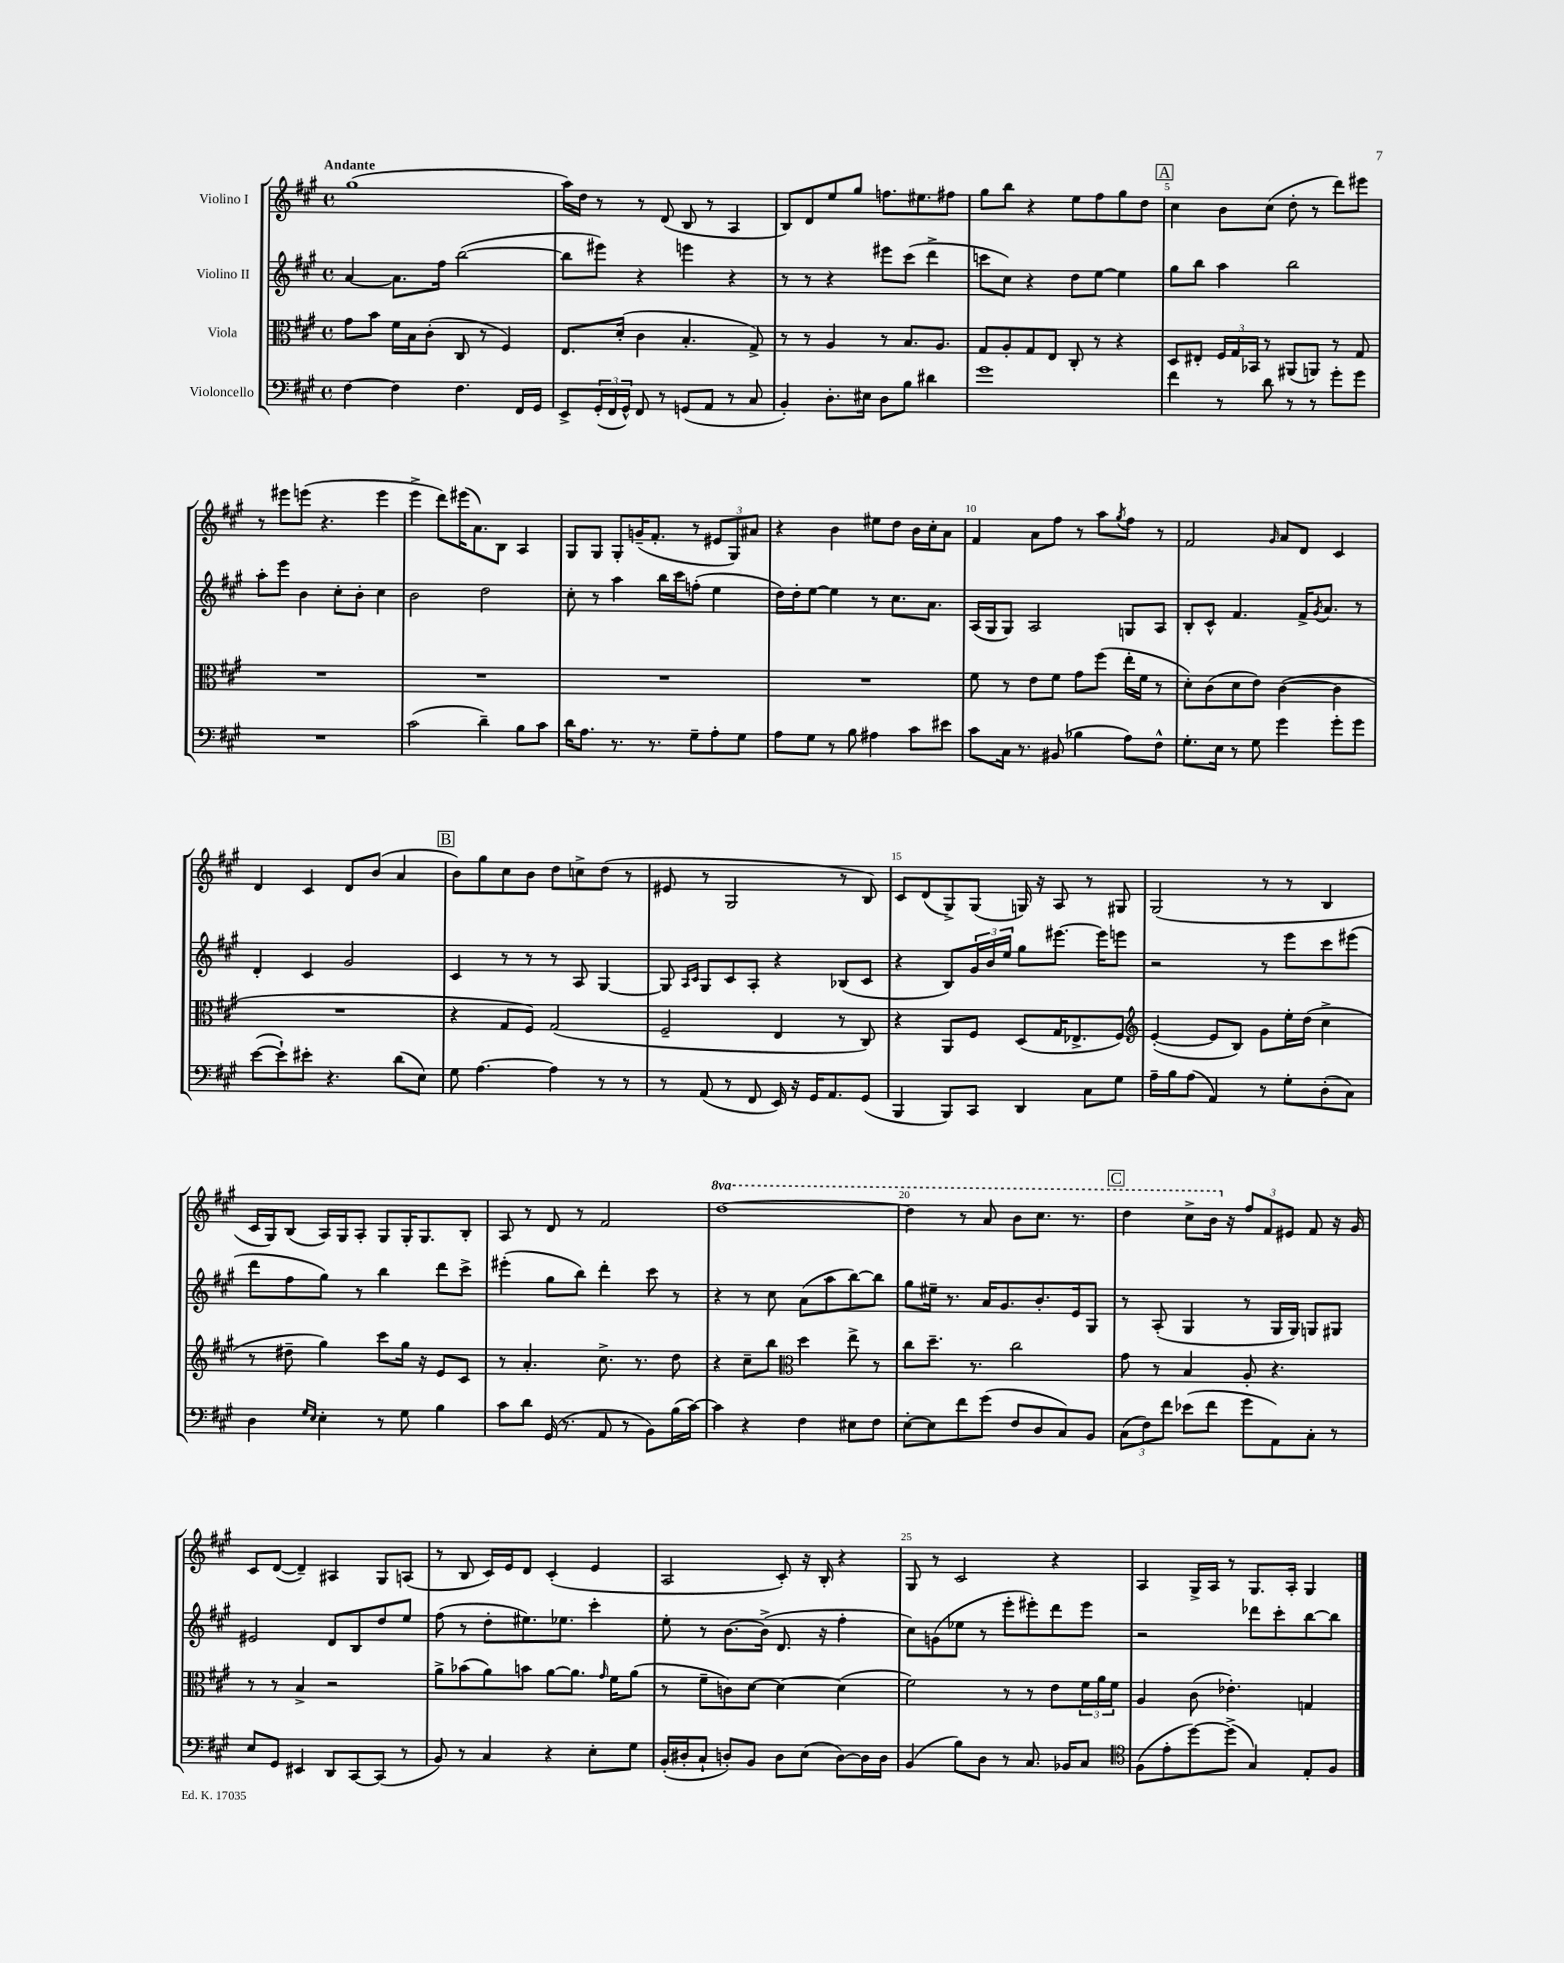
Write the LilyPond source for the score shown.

<<
\new StaffGroup <<
\new Staff = "s0" \with { instrumentName = "Violino I" } {
    \clef treble \key a \major \defaultTimeSignature \time 4/4 \set Staff.ottavationMarkups = #ottavation-simple-ordinals \tempo "Andante"
    gis''1( |
    a''16) d''16 r8 r8 d'8( b8 r8 a4 |
    b8) d'8 e''8 gis''8 f''8. eis''8. fis''8 |
    gis''8 b''8 r4 e''8 fis''8 gis''8 d''8 |
    \mark \markup { \box "A" } cis''4 b'8 cis''8( d''8-. r8 d'''8) eis'''8 |
    r8 eis'''8 e'''8( r4. e'''4 |
    e'''4-> d'''8) eis'''16( a'8.) b8 a4 |
    gis8 gis8 gis8-. g'16--( fis'8.-. r8 \tuplet 3/2 { eis'8 gis8) ais'8 } |
    r4 b'4 eis''8 d''8 b'16 cis''16-. a'8 |
    fis'4 a'8 fis''8 r8 a''8 \acciaccatura { gis''8 } fis''8 r8 |
    fis'2 \grace { gis'16 } a'8 d'8 cis'4 |
    d'4 cis'4 d'8 b'8( a'4 |
    \mark \markup { \box "B" } b'8) gis''8 cis''8 b'8 d''8 c''8-> d''8( r8 |
    eis'8 r8 gis2 r8 b8) |
    cis'8 d'8( gis8->) gis8( g16) r16 a8 r8 gis8 |
    gis2( r8 r8 b4 |
    cis'16 gis16) b8( a16) gis16 a8-. gis8 gis16-. gis8. b8-. |
    a8 r8 d'8 r8 fis'2 |
    \ottava #1 d'''1~ |
    d'''4 r8 a''8 b''8 cis'''8. r8. |
    \mark \markup { \box "C" } d'''4 cis'''8-> b''16 \ottava #0 r16 \tuplet 3/2 { fis''8 fis'8 eis'8 } fis'8 r16 gis'16 |
    cis'8 d'8~( d'4--) ais4 gis8 a8( |
    r8 b8 cis'16) e'16 d'8 cis'4-.( e'4 |
    a2 cis'8-.) r16 b16-. r4 |
    gis8 r8 cis'2 r4 |
    a4 gis16-> a16 r8 gis8. a16-. gis4 \bar "|." |
}
\new Staff = "s1" \with { instrumentName = "Violino II" } {
    \clef treble \key a \major \defaultTimeSignature \time 4/4
    a'4~ a'8. fis''16 b''2~( |
    b''8 eis'''8) r4 e'''4 r4 |
    r8 r8 r4 eis'''8 cis'''8( d'''4-> |
    c'''8 cis''8) r4 d''8 e''8~ e''4 |
    \mark \markup { \box "A" } gis''8 b''8 a''4 b''2 |
    a''8-. e'''8 b'4 cis''8-. b'8-. cis''4 |
    b'2 d''2 |
    cis''8-. r8 a''4 b''16 cis'''16 f''8-.( e''4 |
    d''16) d''16-. e''8~ e''4 r8 cis''8. a'8. |
    a16( gis16 gis8) a2 g8 a8 |
    b8-. cis'8-^ fis'4. fis'16-> \acciaccatura { gis'8 } a'8. r8 |
    d'4-. cis'4 gis'2 |
    \mark \markup { \box "B" } cis'4 r8 r8 r8 a8 gis4~ |
    gis8 \grace { a16 cis'16 } gis8 cis'8 a8-. r4 bes8( cis'8 |
    r4 b8) \tuplet 3/2 { gis'16 b'16 e''16 } gis''8 eis'''8.~ eis'''16 e'''8 |
    r2 r8 e'''8 cis'''8 eis'''8( |
    d'''8 fis''8 gis''8) r8 b''4 d'''8 cis'''8-> |
    eis'''4-.( gis''8 b''8) d'''4-. cis'''8 r8 |
    r4 r8 cis''8 a'8( a''8 b''8~) b''8 |
    gis''8 eis''16-- r8. a'16 gis'8. b'8.-. e'16 gis8 |
    \mark \markup { \box "C" } r8 a8-.( gis4 r8 gis16 gis16) g8 gis8 |
    eis'2 d'8 b8 d''8 e''8 |
    fis''8( r8 d''8-. eis''8.) ees''8. cis'''4-. |
    e''8-. r8 b'8.~ b'16->( d'8. r16 fis''4-. |
    cis''8) g'8( ees''8 r8 e'''8-. eis'''8-.) d'''8 eis'''8 |
    r2 des'''8 cis'''8-. b''8~ b''8 \bar "|." |
}
\new Staff = "s2" \with { instrumentName = "Viola" } {
    \clef alto \key a \major \defaultTimeSignature \time 4/4
    gis'8 b'8 fis'16 b16 cis'8-.( cis8 r8 fis4) |
    e8. d'16-.( cis'4 b4.-. gis8->) |
    r8 r8 a4 r8 b8. a8. |
    gis8 a8-. gis8 e8 cis8-. r8 r4 |
    \mark \markup { \box "A" } d8 eis8-. \tuplet 3/2 { fis16 gis16 bes,16 } r8 ais,8( a,8) r8 gis8 |
    R1 |
    R1 |
    R1 |
    R1 |
    fis'8 r8 e'8 fis'8 gis'8 fis''8( e''16-. fis'16 r8 |
    d'8-.) cis'8( d'8 e'8) cis'4~( cis'4 |
    R1 |
    \mark \markup { \box "B" } r4 gis8 fis8) gis2( |
    fis2-- e4 r8 cis8) |
    r4 a,8 fis8 d8( gis16 ees8.-> fis8) |
    \clef treble e'4~-.( e'8 b8) gis'8 e''16-. d''16( cis''4-> |
    r8 dis''8-- gis''4) cis'''8 gis''16 r16 e'8 cis'8 |
    r8 a'4.-. cis''8.-> r8. d''8 |
    r4 cis''8-- b''8 \clef alto d''4 e''8-> r8 |
    cis''8 d''8.-- r8. cis''2 |
    \mark \markup { \box "C" } gis'8 r8 b4 a8-. r4. |
    r8 r8 b4-> r2 |
    a'8-> bes'8( a'8) b'8 a'8~ a'8. \grace { gis'16 } fis'16 a'8( |
    r8 fis'8-- c'8) d'8~ d'4~ d'4( |
    fis'2) r8 r8 e'8 \tuplet 3/2 { fis'16 a'16 fis'16 } |
    a4 cis'8( ees'4.-.) g4 \bar "|." |
}
\new Staff = "s3" \with { instrumentName = "Violoncello" } {
    \clef bass \key a \major \defaultTimeSignature \time 4/4
    fis4~ fis4 fis4. fis,16 gis,16 |
    e,8-> \tuplet 3/2 { gis,16-.( fis,16 gis,16-^) } fis,8 r8 g,8( a,8 r8 cis8 |
    b,4-.) d8.-. eis16 d8 b8 dis'4 |
    gis'1 |
    \mark \markup { \box "A" } fis'4 r8 d'8 r8 r8 gis'8-. gis'8 |
    R1 |
    cis'2( d'4--) b8 cis'8 |
    d'16 a8. r8. r8. gis8-- a8-. gis8 |
    a8 gis8 r8 b8 ais4 cis'8 eis'8 |
    cis'8 cis16 r8. bis,8( bes4 a8) fis8-^ |
    gis8.-. e16 r8 gis8 gis'4 gis'8-. gis'8 |
    e'8~( e'8-!) eis'8-. r4. d'8( e8) |
    \mark \markup { \box "B" } gis8 a4.~ a4 r8 r8 |
    r8 a,8( r8 fis,8 e,16) r16 gis,16 a,8. gis,8( |
    b,,4 b,,8) cis,8 d,4 cis8 gis8 |
    a16-- b16 a8( a,4) r8 gis8-. d8-.( cis8) |
    d4 \grace { gis16 e16 } e4-. r8 gis8 b4 |
    cis'8 d'8 gis,16( r8. a,8 r8 b,8) b16( cis'16~) |
    cis'4 r4 fis4 eis8 fis8 |
    e8~-. e8 fis'8 gis'8( fis8 d8 cis8) b,8 |
    \mark \markup { \box "C" } \tuplet 3/2 { cis8( fis8) fis'8 } ees'8( fis'8 gis'8 a,8) cis8-. r8 |
    e8 gis,8 eis,4 d,8 cis,8~ cis,8( r8 |
    b,8) r8 cis4 r4 e8-. gis8 |
    b,16-.( dis16-. cis8-! d8-.) b,8 d8 e8( d8~) d16 d16 |
    b,4( b8) d8 r8 cis8. bes,16 cis8 |
    \clef tenor fis8( e'8-. d''8~) d''8->( gis4) e8-. fis8 \bar "|." |
}
>>
>>
\layout { \context { \Score \override BarNumber.break-visibility = ##(#f #t #t) barNumberVisibility = #(every-nth-bar-number-visible 5) } }
